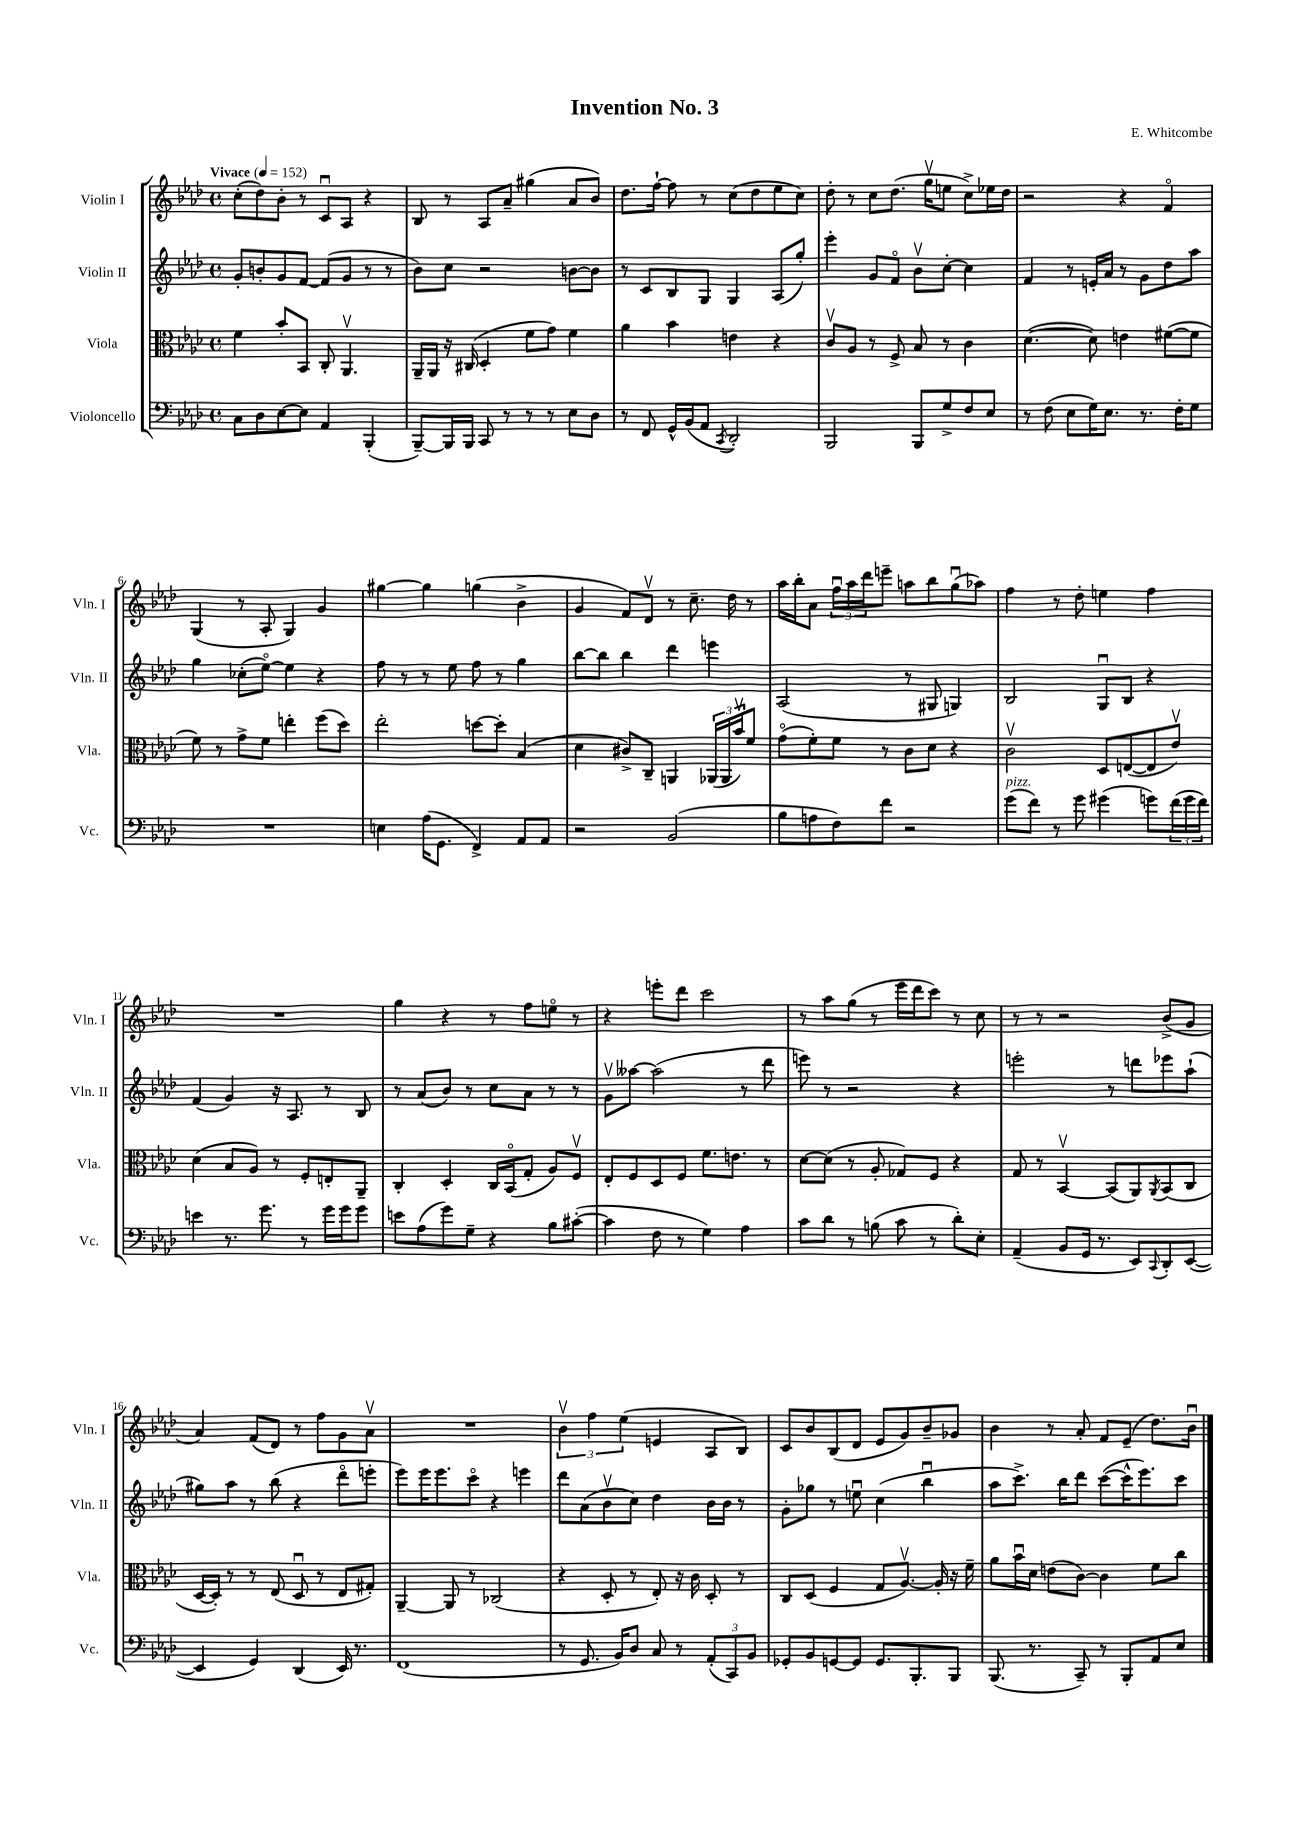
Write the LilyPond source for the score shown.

\header { title = "Invention No. 3" composer = "E. Whitcombe" }
<<
\new StaffGroup <<
\new Staff = "s0" \with { instrumentName = "Violin I" shortInstrumentName = "Vln. I" } {
    \clef treble \key aes \major \defaultTimeSignature \time 4/4 \tempo "Vivace" 4 = 152
    c''8-.( des''8) bes'8-. r8 c'8\downbow aes8 r4 |
    bes8 r8 aes8 aes'8-- gis''4( aes'8 bes'8) |
    des''8. f''16~-! f''8 r8 c''8( des''8 ees''8 c''8) |
    des''8-. r8 c''8 des''8.( g''16\upbow e''8 c''8->) ees''16 des''16 |
    r2 r4 f'4\flageolet |
    g4( r8 aes8-. g4) g'4 |
    gis''4~ gis''4 g''4( bes'4-> |
    g'4 f'8) des'8\upbow r8 c''8.-- des''16 r8 |
    aes''16 bes''16-. aes'8 \tuplet 3/2 { f''16\downbow aes''16 des'''16 } e'''8-- a''8 bes''8 g''8\downbow( aes''8) |
    f''4 r8 des''8-. e''4 f''4 |
    R1 |
    g''4 r4 r8 f''8 e''8\flageolet r8 |
    r4 e'''8-. des'''8 c'''2 |
    r8 aes''8 g''8( r8 ees'''16 des'''16 c'''8) r8 c''8 |
    r8 r8 r2 bes'8->( g'8 |
    aes'4) f'8( des'8) r8 f''8 g'8 aes'8\upbow |
    R1 |
    \tuplet 3/2 { bes'4\upbow f''4 ees''4( } e'4 aes8 bes8) |
    c'8 bes'8 bes8( des'8 ees'8 g'8) bes'8-- ges'8 |
    bes'4 r8 aes'8-. f'8 ees'8--( des''8.) bes'16\downbow \bar "|." |
}
\new Staff = "s1" \with { instrumentName = "Violin II" shortInstrumentName = "Vln. II" } {
    \clef treble \key aes \major \defaultTimeSignature \time 4/4
    g'8-. b'8-. g'8 f'8~ f'8( g'8 r8 r8 |
    bes'8) c''8 r2 b'8~ b'8 |
    r8 c'8 bes8 g8 g4 aes8( g''8-.) |
    ees'''4-. g'8 f'8\flageolet bes'8\upbow c''8~-. c''4 |
    f'4 r8 e'16-. aes'16 r8 g'8 des''8 aes''8 |
    g''4 ces''8-.( ees''8~\flageolet) ees''4 r4 |
    f''8 r8 r8 ees''8 f''8 r8 g''4 |
    bes''8~ bes''8 bes''4 des'''4 e'''4 |
    aes2( r8 gis8 g4) |
    bes2 g8\downbow bes8 r4 |
    f'4( g'4) r16 aes8. r8 bes8 |
    r8 aes'8( bes'8) r8 c''8 aes'8 r8 r8 |
    g'8\upbow aeses''8~ aeses''2( r8 des'''8 |
    e'''8) r8 r2 r4 |
    e'''2-. r8 d'''8 ees'''8 aes''8-!( |
    gis''8) aes''8 r8 bes''8( r4 des'''8\flageolet e'''8-. |
    ees'''8) ees'''16 ees'''8. c'''8\flageolet r4 e'''4 |
    des'''8 aes'8( bes'8\upbow c''8) des''4 bes'16 bes'16 r8 |
    g'8-. ges''8 r8 e''8\downbow c''4( bes''4\downbow |
    aes''8 c'''8.->) bes''16 des'''8 c'''8~( c'''16-^ ees'''8.) c'''8 \bar "|." |
}
\new Staff = "s2" \with { instrumentName = "Viola" shortInstrumentName = "Vla." } {
    \clef alto \key aes \major \defaultTimeSignature \time 4/4
    f'4 bes'8-. bes,8 c8-. aes,4.\upbow |
    aes,16-- aes,16 r16 cis16( des4-. f'8 g'8) f'4 |
    aes'4 bes'4 e'4 r4 |
    c'8\upbow aes8 r8 f8-> bes8 r8 c'4 |
    des'4.~( des'8) e'4 fis'8~( fis'8 |
    f'8) r8 g'8-> f'8 e''4-. f''8( des''8) |
    ees''2-. d''8~ d''8-. bes4( |
    des'4 cis'8->) c8-- a,4 \tuplet 3/2 { aes,16( aes,16 bes'16\upbow) } f'8 |
    g'8\flageolet( f'8-.) f'8 r8 c'8 des'8 r4 |
    c'2\upbow des8 e8~( e8 ees'8\upbow) |
    des'4( bes8 aes8) r8 f8-. e8-. aes,8-- |
    c4-. des4-. c16 bes,16\flageolet( g8-. aes8) f8\upbow |
    ees8-. f8 des8 f8 f'8. e'8. r8 |
    des'8~ des'8( r8 aes8-. ges8) f8 r4 |
    g8 r8 bes,4~\upbow bes,8( aes,8) \acciaccatura { aes,8 } bes,8( c8 |
    des16~ des16-.) r8 r8 ees8( des8\downbow r8 ees8 gis8-.) |
    aes,4~-- aes,8 r8 ces2( |
    r4 des8-. r8 ees8-.) r16 c'16 des8-. r8 |
    c8 des8( f4 g8 aes8.~\upbow) aes16-. r16 f'16-- |
    aes'8 bes'16\downbow des'16 e'8( c'8~) c'4 f'8 c''8 \bar "|." |
}
\new Staff = "s3" \with { instrumentName = "Violoncello" shortInstrumentName = "Vc." } {
    \clef bass \key aes \major \defaultTimeSignature \time 4/4
    c8 des8 ees8~ ees8 aes,4 bes,,4-.( |
    bes,,8~--) bes,,16 bes,,16 c,8 r8 r8 r8 ees8 des8 |
    r8 f,8 g,16-^ bes,16( aes,8 \acciaccatura { c,8 } des,2-.) |
    bes,,2 bes,,8 g8-> f8 ees8 |
    r8 f8( ees8 g16) ees8. r8. f16-. g8 |
    R1 |
    e4 aes16( g,8. f,4->) aes,8 aes,8 |
    r2 bes,2( |
    bes8 a8 f8) f'8 r2 |
    g'8^\markup { \italic "pizz." }( f'8) r8 g'8 gis'4( g'8) \tuplet 3/2 { f'16( g'16 f'16) } |
    e'4 r8. g'8. r8 g'16 g'16 g'8 |
    e'8 aes8( g'8) g8-- r4 bes8 cis'8~-.( |
    cis'4 f8 r8 g4) aes4 |
    c'8 des'8 r8 b8( c'8 r8 des'8-.) ees8-. |
    aes,4--( bes,8 g,16 r8. ees,8) \appoggiatura { c,8 } des,8-. ees,8~( |
    ees,4 g,4) des,4( ees,16) r8. |
    f,1( |
    r8 g,8. bes,16) des8 c8 r8 \tuplet 3/2 { aes,8-.( c,8) bes,8 } |
    ges,8-. bes,8 g,8~ g,8 g,8. bes,,8.-. bes,,8 |
    bes,,8.( r8. c,8--) r8 bes,,8-. aes,8 ees8 \bar "|." |
}
>>
>>
